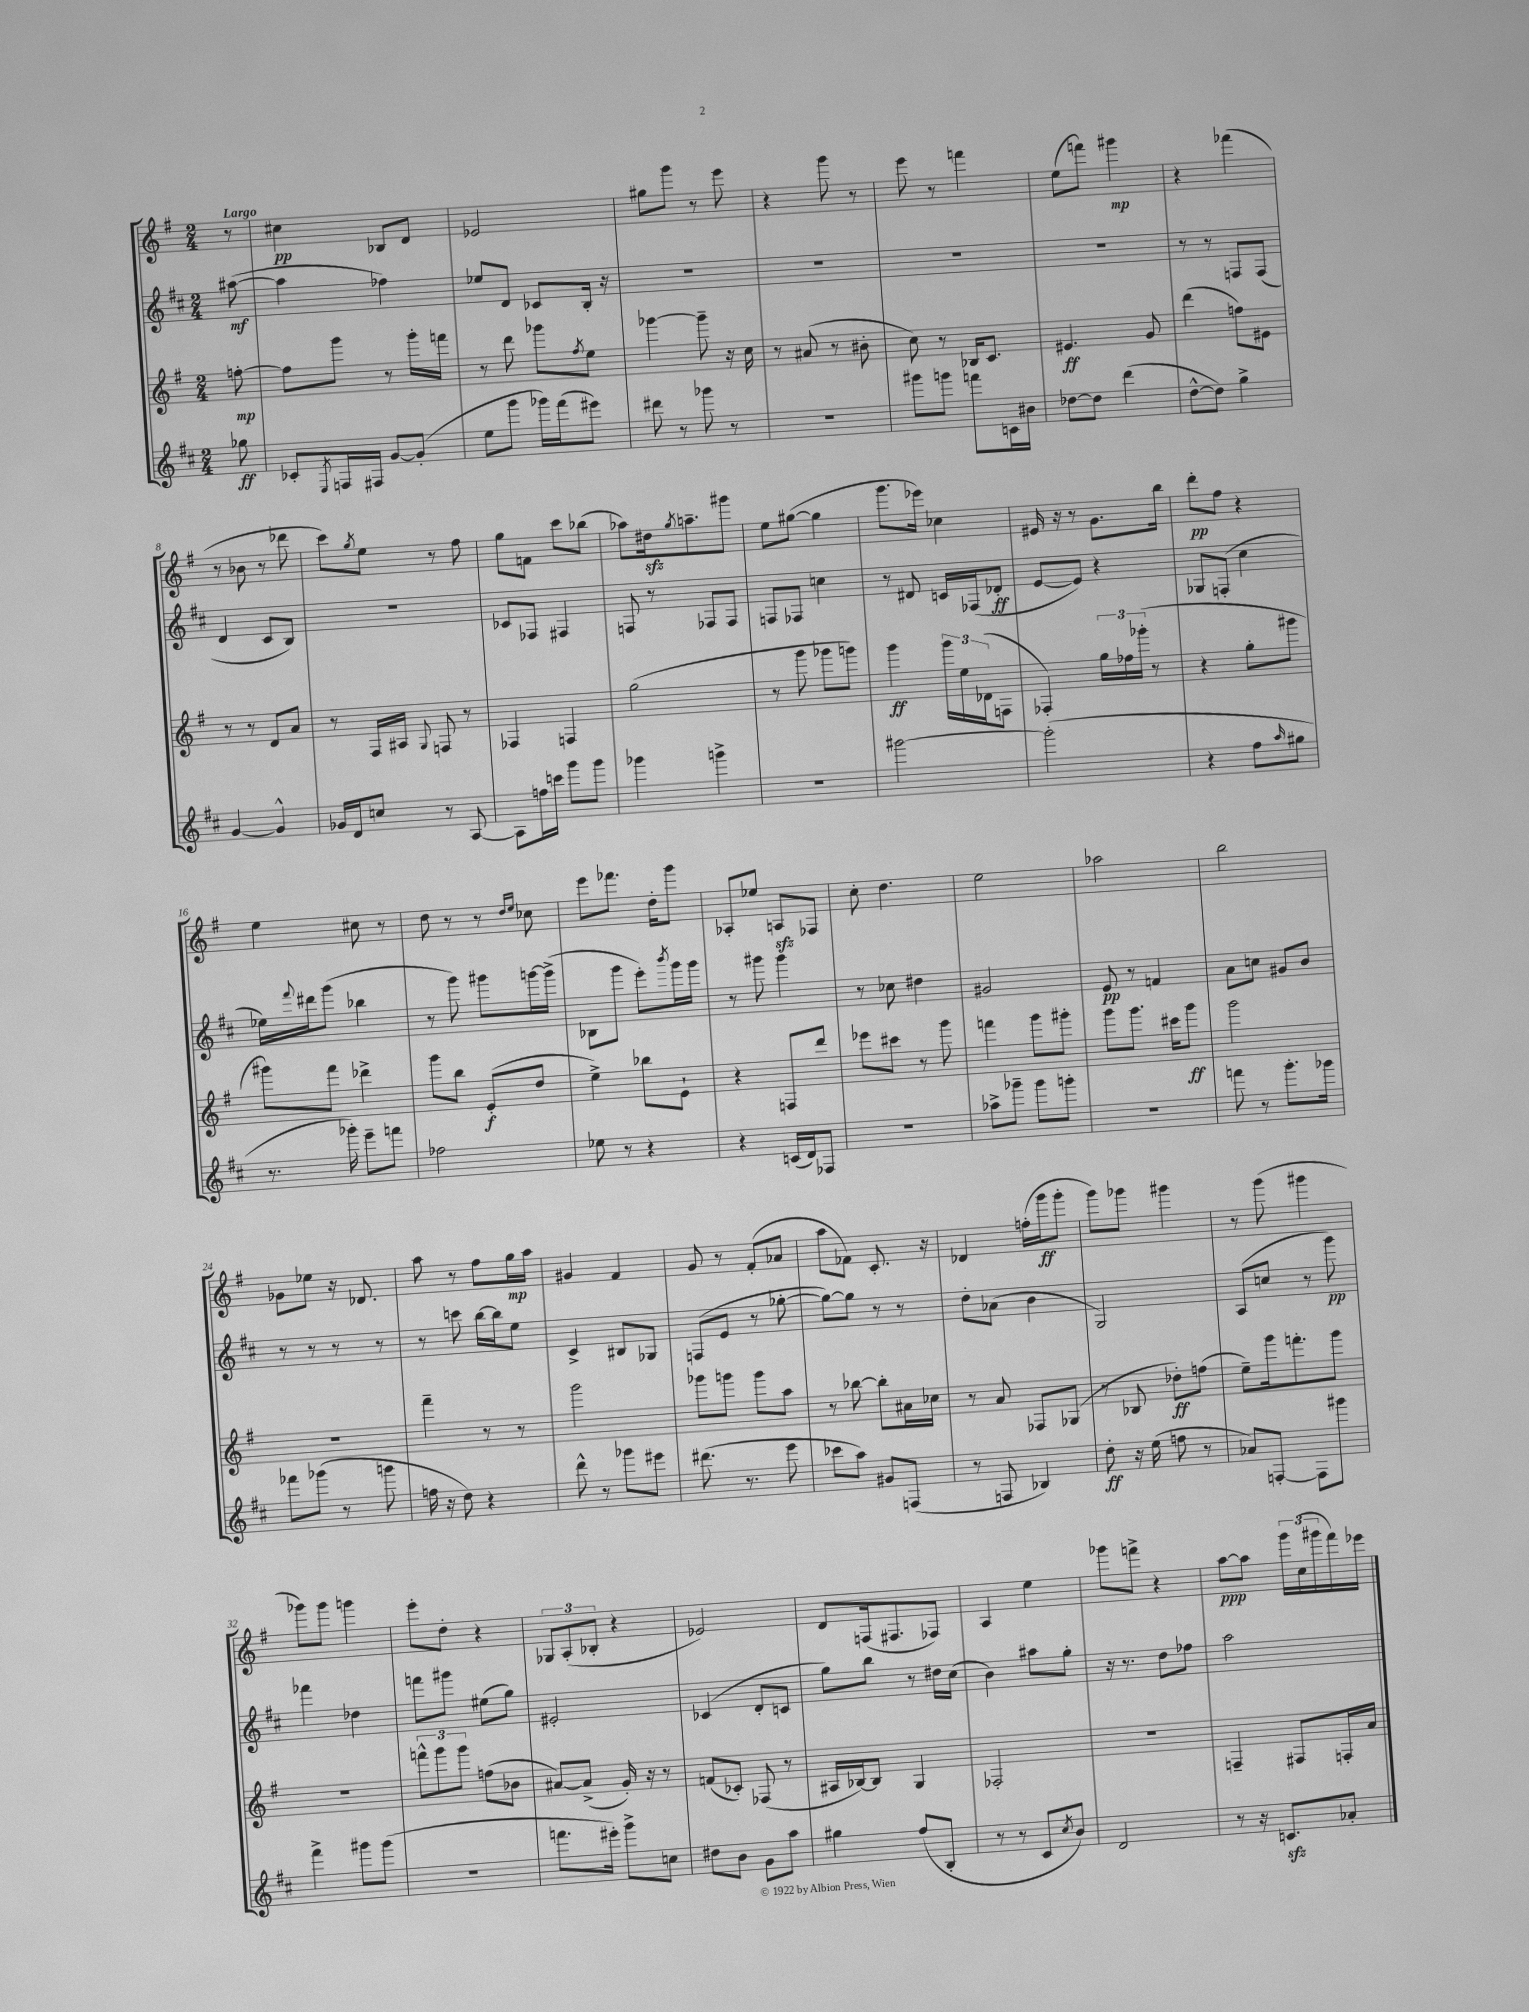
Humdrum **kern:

**kern	**dynam	**kern	**dynam	**kern	**dynam	**kern	**dynam
*part4	*part4	*part3	*part3	*part2	*part2	*part1	*part1
*staff4	*staff4	*staff3	*staff3	*staff2	*staff2	*staff1	*staff1
*clefG2	*	*clefG2	*	*clefG2	*	*clefG2	*
*k[f#c#]	*	*k[f#]	*	*k[f#c#]	*	*k[f#]	*
*M2/4	*	*M2/4	*	*M2/4	*	*M2/4	*
=	=	=	=	=	=	=	=
!	!	!	!	!	!	!LO:TX:a:B:t=Largo	!
8gg-X\	ff	[8ffn'\	mp	([8aa#X\	mf	8r	.
=1	=1	=1	=1	=1	=1	=1	=1
8c-X'/L	.	8ff\L]	.	4aa#\]	.	4cc#X\	pp
8qE/	.	.	.	.	.	.	.
16Fn/L	.	8ggg\J	.	.	.	.	.
16F#X/JJ	.	.	.	.	.	.	.
[8g/L	.	8r	.	4ff-X\)	.	8B-X/L	.
(8g'/J]	.	16ggg'\LL	.	.	.	8d/J	.
.	.	16fffn\JJ	.	.	.	.	.
=2	=2	=2	=2	=2	=2	=2	=2
8ee\L	.	8r	.	8ee-X/L	.	2e-X/	.
8ggg\J	.	8ddd\	.	8d/J	.	.	.
16ggg-X\LL)	.	8ggg-X\L	.	8c-X/L	.	.	.
(16fff#\J	.	.	.	.	.	.	.
.	.	8qff#/	.	.	.	.	.
8eee#X\J)	.	8ee\J	.	16B'/Jk	.	.	.
.	.	.	.	16r	.	.	.
=3	=3	=3	=3	=3	=3	=3	=3
8ddd#X\	.	[4ggg-X\	.	2r	.	8gg#X\L	.
8r	.	.	.	.	.	8ggg\J	.
8ggg-X\	.	8ggg-~\]	.	.	.	8r	.
8r	.	16r	.	.	.	8eee\	.
.	.	16cc\	.	.	.	.	.
=4	=4	=4	=4	=4	=4	=4	=4
2r	.	8r	.	2r	.	4r	.
.	.	(8a#X/	.	.	.	.	.
.	.	8r	.	.	.	8ggg\	.
.	.	8b#X'\	.	.	.	8r	.
=5	=5	=5	=5	=5	=5	=5	=5
8ggg#X\L	.	8cc\)	.	2r	.	8eee\	.
8gggn\J	.	8r	.	.	.	8r	.
8fffn\L	.	16B-X/KL	.	.	.	4fffn\	.
.	.	8.c/J	.	.	.	.	.
16cn\L	.	.	.	.	.	.	.
16b#X\JJ	.	.	.	.	.	.	.
=6	=6	=6	=6	=6	=6	=6	=6
[8dd-X\L	.	4.e#X/	ff	2r	.	(8ee\L	.
8dd-\J]	.	.	.	.	.	8fffn\J)	.
(4ddd\	.	.	.	.	.	4ggg#X\	mp
.	.	8g/	.	.	.	.	.
=7	=7	=7	=7	=7	=7	=7	=7
[8dd^^\L	.	(4ddd\	.	8r	.	4r	.
8dd\J])	.	.	.	8r	.	.	.
4gg^\	.	8ffn\L)	.	8Fn/L	.	(4fff-X\	.
.	.	8e#X\J	.	(8F/J	.	.	.
!!LO:LB:g=z
=8	=8	=8	=8	=8	=8	=8	=8
[4g/	.	8r	.	4d/	.	8r	.
.	.	8r	.	.	.	8b-X\	.
4g^^/]	.	8d/L	.	8c#/L	.	8r	.
.	.	8a/J	.	8B/J)	.	8ddd-X\	.
=9	=9	=9	=9	=9	=9	=9	=9
16g-X/LL	.	8r	.	2r	.	8ccc\L)	.
16d/J	.	.	.	.	.	.	.
.	.	.	.	.	.	8qgg/	.
8ccn/J	.	16F#/LL	.	.	.	8ee\J	.
.	.	16A#X/JJ	.	.	.	.	.
.	.	8qqG/	.	.	.	.	.
8r	.	8Fn/	.	.	.	8r	.
[8A/	.	8r	.	.	.	8ff#\	.
=10	=10	=10	=10	=10	=10	=10	=10
8A\L]	.	4F-X/	.	8c-X/L	.	8gg\L	.
16ffn\L	.	.	.	8F-X/J	.	8fn\J	.
16cccn\JJ	.	.	.	.	.	.	.
8ggg\L	.	4Fn/	.	4F#X/	.	8ccc\L	.
8ggg\J	.	.	.	.	.	(8bb-X\J	.
=11	=11	=11	=11	=11	=11	=11	=11
4ggg-X\	.	(2gg\	.	8Fn/	.	8aa-X\L)	.
.	.	.	.	8r	.	16dd#Xzz\k	.
.	.	.	.	.	.	8qgg/	.
.	.	.	.	.	.	8.aan~\	.
4gggn^\	.	.	.	8F-X/L	.	.	.
.	.	.	.	8F-/J	.	8ggg#X\J	.
=12	=12	=12	=12	=12	=12	=12	=12
2r	.	8r	.	8Fn/L	.	8ee\L	.
.	.	8ggg\	.	8F-X/J	.	([8gg#X\J	.
.	.	8ggg-X\L	.	4ccn\	.	4gg#\]	.
.	.	8gggn\J)	.	.	.	.	.
=13	=13	=13	=13	=13	=13	=13	=13
[2ggg#X\	.	4ggg\	ff	8r	.	8.ggg\L	.
.	.	.	.	8d#X/	.	.	.
.	.	.	.	.	.	16eee-X\Jk)	.
.	.	24ggg\LL	.	16cn/LL	.	4cc-X\	.
.	.	24ee\	.	.	.	.	.
.	.	.	.	(16F-X/J	.	.	.
.	.	(24d-X\J	.	.	.	.	.
.	.	8Fn\J	.	8d-X'/J	ff	.	.
=14	=14	=14	=14	=14	=14	=14	=14
(2ggg#'\]	.	4F-X'/)	.	[8e/L	.	16e#X/	.
.	.	.	.	.	.	16r	.
.	.	.	.	8e/J])	.	8r	.
.	.	24gg\LL	.	4r	.	8.g\L	.
.	.	24ff-X\	.	.	.	.	.
.	.	(24ggg-X'\JJ	.	.	.	.	.
.	.	8r	.	.	.	.	.
.	.	.	.	.	.	16bb\Jk	.
=15	=15	=15	=15	=15	=15	=15	=15
4r	.	4r	.	8G-X/L	.	8ddd'\L	pp
.	.	.	.	(8Fn'/J	.	8ff#\J	.
8ff#\L	.	8gg'\L	.	4cc#\	.	4r	.
16qqaa/	.	.	.	.	.	.	.
8gg#X\J	.	8ggg#X\J	.	.	.	.	.
!!LO:LB:g=z
=16	=16	=16	=16	=16	=16	=16	=16
8.r	.	8ggg#X\L)	.	16ee-X\LL)	.	4ee\	.
.	.	.	.	8qqfff#/	.	.	.
.	.	.	.	16ddd#X\J	.	.	.
.	.	8fff#\J	.	(8ggg\J	.	.	.
16ggg-X'\)	.	.	.	.	.	.	.
8eee~\L	.	4ddd-X^\	.	4bb-X\	.	8cc#X\	.
8fffn\J	.	.	.	.	.	8r	.
=17	=17	=17	=17	=17	=17	=17	=17
2ff-X\	.	8ggg\L	.	8r	.	8dd\	.
.	.	8bb\J	.	8ggg\)	.	8r	.
.	.	(8e'/L	f	8ggg#X\L	.	8r	.
.	.	.	.	.	.	16qqdd/LL	.
.	.	.	.	.	.	16qqee/JJ	.
.	.	8dd/J	.	[16gggn\L	.	8cc-X\	.
.	.	.	.	(16ggg^\JJ]	.	.	.
=18	=18	=18	=18	=18	=18	=18	=18
8ee-X\	.	4ee^\)	.	8B-X\L	.	8eee\L	.
8r	.	.	.	8ggg\J	.	8.fff-X\J	.
4r	.	8bb-X\L	.	8eee'\L)	.	.	.
.	.	.	.	.	.	16dd'\KL	.
.	.	.	.	8qbbb/	.	.	.
.	.	8e`\J	.	16ggg\L	.	8ggg\J	.
.	.	.	.	16ggg\JJ	.	.	.
=19	=19	=19	=19	=19	=19	=19	=19
4r	.	4r	.	8r	.	8A-X'/L	.
.	.	.	.	8ggg#X\	.	8ee-X/J	.
(16cn/LL	.	8Fn/L	.	4ggg#\	.	8Anzz/L	.
16d/J)	.	.	.	.	.	.	.
8F-X/J	.	8ddd/J	.	.	.	8F-X/J	.
=20	=20	=20	=20	=20	=20	=20	=20
2r	.	8eee-X\L	.	8r	.	8cc'\	.
.	.	8ccc#X\J	.	8cc-X\	.	4.dd\	.
.	.	8r	.	4dd#X\	.	.	.
.	.	8ggg\	.	.	.	.	.
=21	=21	=21	=21	=21	=21	=21	=21
8aa-X^\L	.	4fffn\	.	2g#X/	.	2ee\	.
8ggg-X~\J	.	.	.	.	.	.	.
8ggg-\L	.	8ggg\L	.	.	.	.	.
8gggn'\J	.	8ggg#X'\J	.	.	.	.	.
=22	=22	=22	=22	=22	=22	=22	=22
2r	.	8ggg\L	.	8e/	pp	2aa-X\	.
.	.	8.ggg\J	.	8r	.	.	.
.	.	.	.	4fn/	.	.	.
.	.	16ccc#X\KL	.	.	.	.	.
.	.	8ggg\J	ff	.	.	.	.
=23	=23	=23	=23	=23	=23	=23	=23
8fffn\	.	2ggg\	.	8a\L	.	2bb\	.
8r	.	.	.	8ccn\J	.	.	.
8.ggg'\L	.	.	.	8g#X/L	.	.	.
.	.	.	.	8b/J	.	.	.
16ggg-X\Jk	.	.	.	.	.	.	.
!!LO:LB:g=z
=24	=24	=24	=24	=24	=24	=24	=24
8fff-X\L	.	2r	.	8r	.	8g-X\L	.
(8ggg-X\J	.	.	.	8r	.	8ee-X\J	.
8r	.	.	.	8r	.	16r	.
.	.	.	.	.	.	8.d-X/	.
8gggn\	.	.	.	8r	.	.	.
=25	=25	=25	=25	=25	=25	=25	=25
16ffn\	.	4fff#~\	.	8r	.	8aa\	.
16r	.	.	.	.	.	.	.
8dd\)	.	.	.	8cccn\	.	8r	.
4r	.	8r	.	[16bb\LL	.	8ff#\L	.
.	.	.	.	16bb\J]	.	.	.
.	.	8r	.	8ee\J	.	16gg\L	mp
.	.	.	.	.	.	16aa\JJ	.
=26	=26	=26	=26	=26	=26	=26	=26
8ddd^^\	.	2ggg\	.	4c#^/	.	4g#X/	.
8r	.	.	.	.	.	.	.
8ggg-X\L	.	.	.	8B#X/L	.	4f#/	.
8eee#X\J	.	.	.	8G-X/J	.	.	.
=27	=27	=27	=27	=27	=27	=27	=27
(8.ddd#X\	.	8ggg-X\L	.	(8Fn/L	.	8g/	.
.	.	8gggn\J	.	8e/J	.	8r	.
8.r	.	.	.	.	.	.	.
.	.	8ggg\L	.	8r	.	(8f#'/L	.
8eee\	.	8aa\J	.	[8gg-X'\	.	8a-X/J	.
=28	=28	=28	=28	=28	=28	=28	=28
8ccc-X\L	.	8r	.	8gg-\L_)	.	8aa\L	.
8aa\J)	.	[8bb-X\	.	8gg-\J]	.	8f-X\J)	.
8g#X/L	.	8bb-'\L]	.	8r	.	8.c'/	.
(8Fn/J	.	16a#X\L	.	8r	.	.	.
.	.	16cc-X\JJ	.	.	.	16r	.
=29	=29	=29	=29	=29	=29	=29	=29
8r	.	8r	.	8dd'\L	.	4d-X/	.
8Fn/	.	8a/	.	(8a-X\J	.	.	.
4B-X/)	.	8F-X/L	.	4b\	.	(16ffn'\LL	.
.	.	.	.	.	.	16ggg\J	ff
.	.	(8G-X/J	.	.	.	8ggg'\J	.
=30	=30	=30	=30	=30	=30	=30	=30
8dd'\	ff	8r	.	2G/)	.	8ggg\L)	.
16r	.	8B-X/	.	.	.	8ggg-X\J	.
(16ee\	.	.	.	.	.	.	.
8ffn\	.	8dd-X'\L)	ff	.	.	4ggg#X\	.
8r	.	(8ffn\J	.	.	.	.	.
=31	=31	=31	=31	=31	=31	=31	=31
8a-X/L)	.	8ee~\L)	.	(8A/L	.	8r	.
[8Fn'/J	.	16ggg\k	.	8ccn/J	.	(8ggg\	.
.	.	8.fffn'\	.	.	.	.	.
8F\L]	.	.	.	8r	.	4ggg#X\	.
8ggg#X\J	.	8ggg\J	.	8ggg\)	pp	.	.
!!LO:LB:g=z
=32	=32	=32	=32	=32	=32	=32	=32
4fff#^\	.	2r	.	4fff-X\	.	8ggg-X\L)	.
.	.	.	.	.	.	8ggg-\J	.
8ggg#X\L	.	.	.	4dd-X\	.	4gggn\	.
(8ggg#\J	.	.	.	.	.	.	.
=33	=33	=33	=33	=33	=33	=33	=33
2r	.	12fffn^^\L	.	8fffn\L	.	8eee'\L	.
.	.	12ggg\	.	.	.	.	.
.	.	.	.	8ggg#X\J	.	8dd'\J	.
.	.	12ggg\J	.	.	.	.	.
.	.	(8ffn\L	.	(8ee#X\L	.	4r	.
.	.	8b-X\J	.	8gg\J)	.	.	.
=34	=34	=34	=34	=34	=34	=34	=34
8.fffn\L	.	[8a#X/L)	.	2e#X'/	.	12G-X/L	.
.	.	.	.	.	.	(12A'/	.
.	.	(8a#^/J]	.	.	.	.	.
.	.	.	.	.	.	12B-X'/J	.
16eee#X'\Jk)	.	.	.	.	.	.	.
8ggg^\L	.	16g'/)	.	.	.	4r	.
.	.	16r	.	.	.	.	.
8ccn\J	.	8r	.	.	.	.	.
=35	=35	=35	=35	=35	=35	=35	=35
8dd#X\L	.	(8fn/L	.	(4c-X/	.	2e-X/)	.
8b\J	.	8c-X'/J)	.	.	.	.	.
8g\L	.	(8F-X/	.	8d'/L	.	.	.
8aa\J	.	8r	.	8cn/J	.	.	.
=36	=36	=36	=36	=36	=36	=36	=36
4gg#X\	.	16A#X/LL	.	8gg\L)	.	8d/L	.
.	.	[16B-X/J)	.	.	.	.	.
.	.	8B-/J]	.	8bb\J	.	(16Fn/k	.
.	.	.	.	.	.	8.F#X/	.
(8ff#/L	.	4G/	.	8r	.	.	.
8B'/J	.	.	.	16dd#X\LL	.	8F-X/J)	.
.	.	.	.	(16cc#\JJ	.	.	.
=37	=37	=37	=37	=37	=37	=37	=37
8r	.	2F-X'/	.	4b\)	.	4A/	.
8r	.	.	.	.	.	.	.
8c#/L	.	.	.	8aa#X\L	.	4ee\	.
8qcc#/	.	.	.	.	.	.	.
8b/J)	.	.	.	8gg'\J	.	.	.
=38	=38	=38	=38	=38	=38	=38	=38
2d/	.	2r	.	16r	.	8ggg-X\L	.
.	.	.	.	8.r	.	.	.
.	.	.	.	.	.	8fffn^\J	.
.	.	.	.	8dd\L	.	4r	.
.	.	.	.	8ff-X\J	.	.	.
=39	=39	=39	=39	=39	=39	=39	=39
8r	.	4Fn~/	.	2aa\	.	[8aa\L	ppp
16r	.	.	.	.	.	8aa\J]	.
8.cnzz/L	.	.	.	.	.	.	.
.	.	8F#X/L	.	.	.	24ggg\LL	.
.	.	.	.	.	.	(24cc\	.
.	.	.	.	.	.	24ggg#X\	.
8a-X'/J	.	16Fn'/L	.	.	.	16fff#\)	.
.	.	16a/JJ	.	.	.	16eee-X\JJ	.
==	==	==	==	==	==	==	==
*-	*-	*-	*-	*-	*-	*-	*-
